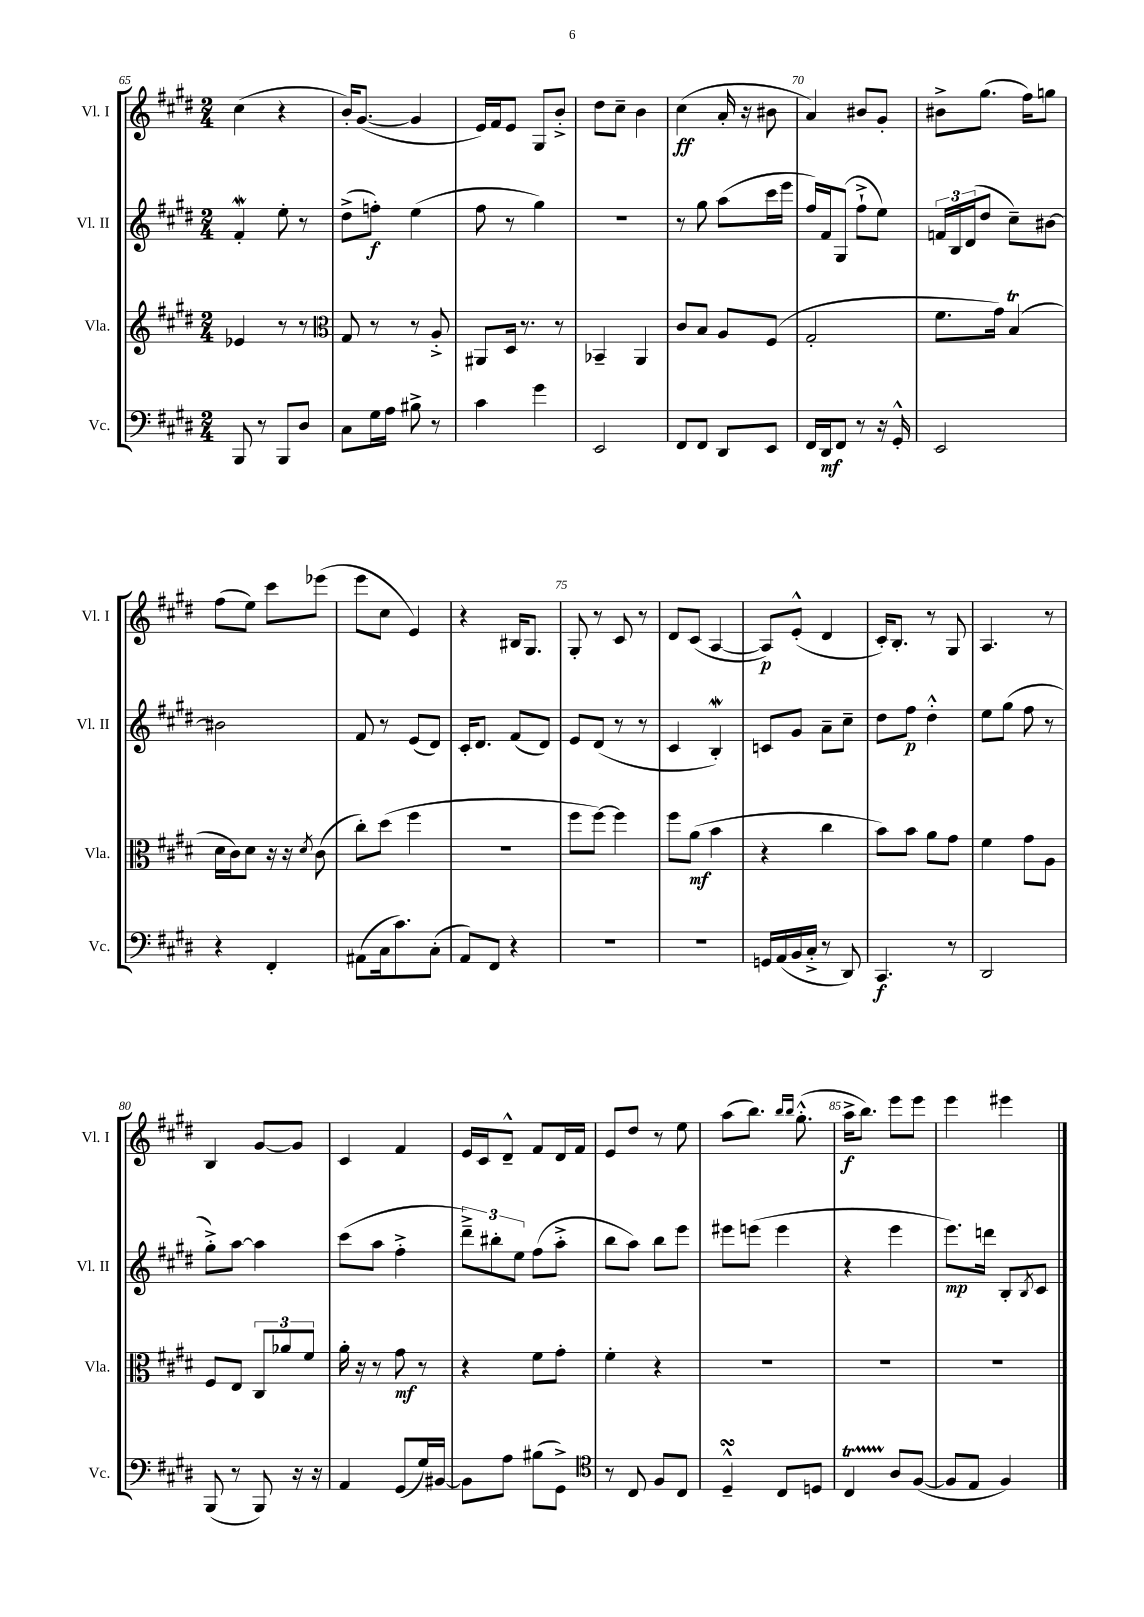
<<
\new StaffGroup <<
\new Staff = "s0" \with { instrumentName = "Vl. I" shortInstrumentName = "Vl. I" } {
    \clef treble \key e \major \numericTimeSignature \time 2/4
    cis''4( r4 |
    b'16-.) gis'8.~( gis'4 |
    e'16) fis'16 e'8 gis8 b'8-.-> |
    dis''8 cis''8-- b'4 |
    cis''4\ff( a'16-. r16 bis'8 |
    a'4) bis'8 gis'8-. |
    bis'8-> gis''8.( fis''16) g''8 |
    fis''8( e''8) cis'''8 ees'''8( |
    e'''8 cis''8 e'4) |
    r4 bis16 gis8. |
    gis8-. r8 cis'8 r8 |
    dis'8 cis'8( a4~ |
    a8\p) e'8-.-^( dis'4 |
    cis'16-.) b8.-. r8 gis8 |
    a4. r8 |
    b4 gis'8~ gis'8 |
    cis'4 fis'4 |
    e'16 cis'16 dis'8---^ fis'8 dis'16 fis'16 |
    e'8 dis''8 r8 e''8 |
    a''8( b''8.) \grace { b''16 b''16 } gis''8.-.-^( |
    a''16->\f b''8.) e'''8 e'''8 |
    e'''4 eis'''4 \bar "|." |
}
\new Staff = "s1" \with { instrumentName = "Vl. II" shortInstrumentName = "Vl. II" } {
    \clef treble \key e \major \numericTimeSignature \time 2/4
    fis'4-.\mordent e''8-. r8 |
    dis''8->( f''8-.\f) e''4( |
    fis''8 r8 gis''4) |
    R2 |
    r8 gis''8 a''8( cis'''16 e'''16 |
    fis''16) fis'16 gis8( fis''8-!-> e''8) |
    \tuplet 3/2 { f'16 b16 dis'16( } dis''8 cis''8--) bis'8~ |
    bis'2 |
    fis'8 r8 e'8( dis'8) |
    cis'16-. dis'8. fis'8( dis'8) |
    e'8 dis'8( r8 r8 |
    cis'4 b4-.\mordent) |
    c'8 gis'8 a'8-- cis''8-- |
    dis''8 fis''8\p dis''4-.-^ |
    e''8 gis''8( fis''8 r8 |
    gis''8-.->) a''8~ a''4 |
    cis'''8( a''8 fis''4-.-> |
    \tuplet 3/2 { dis'''8--->) bis''8-. e''8 } fis''8( a''8-.-> |
    b''8 a''8) b''8 e'''8 |
    eis'''8 e'''8( e'''4 |
    r4 e'''4 |
    e'''8.\mp) d'''16 b8-. \acciaccatura { b8 } cis'8 \bar "|." |
}
\new Staff = "s2" \with { instrumentName = "Vla." shortInstrumentName = "Vla." } {
    \clef treble \key e \major \numericTimeSignature \time 2/4
    ees'4 r8 r8 |
    \clef alto gis8 r8 r8 a8-.-> |
    ais,8 dis16 r8. r8 |
    bes,4-- a,4 |
    cis'8 b8 a8 fis8( |
    gis2-. |
    fis'8. gis'16) b4\trill( |
    dis'16 cis'16) dis'8 r16 r16 \acciaccatura { dis'8 } cis'8( |
    cis''8-.) dis''8( fis''4 |
    R2 |
    fis''8 fis''8~) fis''4 |
    fis''8 a'8\mf( b'4 |
    r4 cis''4 |
    b'8) b'8 a'8 gis'8 |
    fis'4 gis'8 a8 |
    fis8 e8 \tuplet 3/2 { cis8 aes'8 fis'8 } |
    a'16-. r16 r8 gis'8\mf r8 |
    r4 fis'8 gis'8-. |
    fis'4-. r4 |
    R2 |
    R2 |
    R2 \bar "|." |
}
\new Staff = "s3" \with { instrumentName = "Vc." shortInstrumentName = "Vc." } {
    \clef bass \key e \major \numericTimeSignature \time 2/4
    b,,8 r8 b,,8 dis8 |
    cis8 gis16 a16 bis8-> r8 |
    cis'4 gis'4 |
    e,2 |
    fis,8 fis,8 dis,8 e,8 |
    fis,16 dis,16\mf fis,8 r8 r16 gis,16-.-^ |
    e,2 |
    r4 fis,4-. |
    ais,8( cis16 cis'8.) cis8-.( |
    a,8) fis,8 r4 |
    R2 |
    r2 |
    g,16 a,16( b,16 cis16-.-> r8 dis,8) |
    cis,4.\f r8 |
    dis,2 |
    b,,8( r8 b,,8) r16 r16 |
    a,4 gis,8( gis16) bis,16~ |
    bis,8 a8 bis8( gis,8->) |
    \clef tenor r8 cis8 fis8 cis8 |
    dis4---^\turn cis8 d8 |
    cis4\startTrillSpan a8\stopTrillSpan fis8~( |
    fis8 e8 fis4) \bar "|." |
}
>>
>>
\layout { \context { \Score currentBarNumber = #65 \override BarNumber.break-visibility = ##(#f #t #t) barNumberVisibility = #(every-nth-bar-number-visible 5) } }
